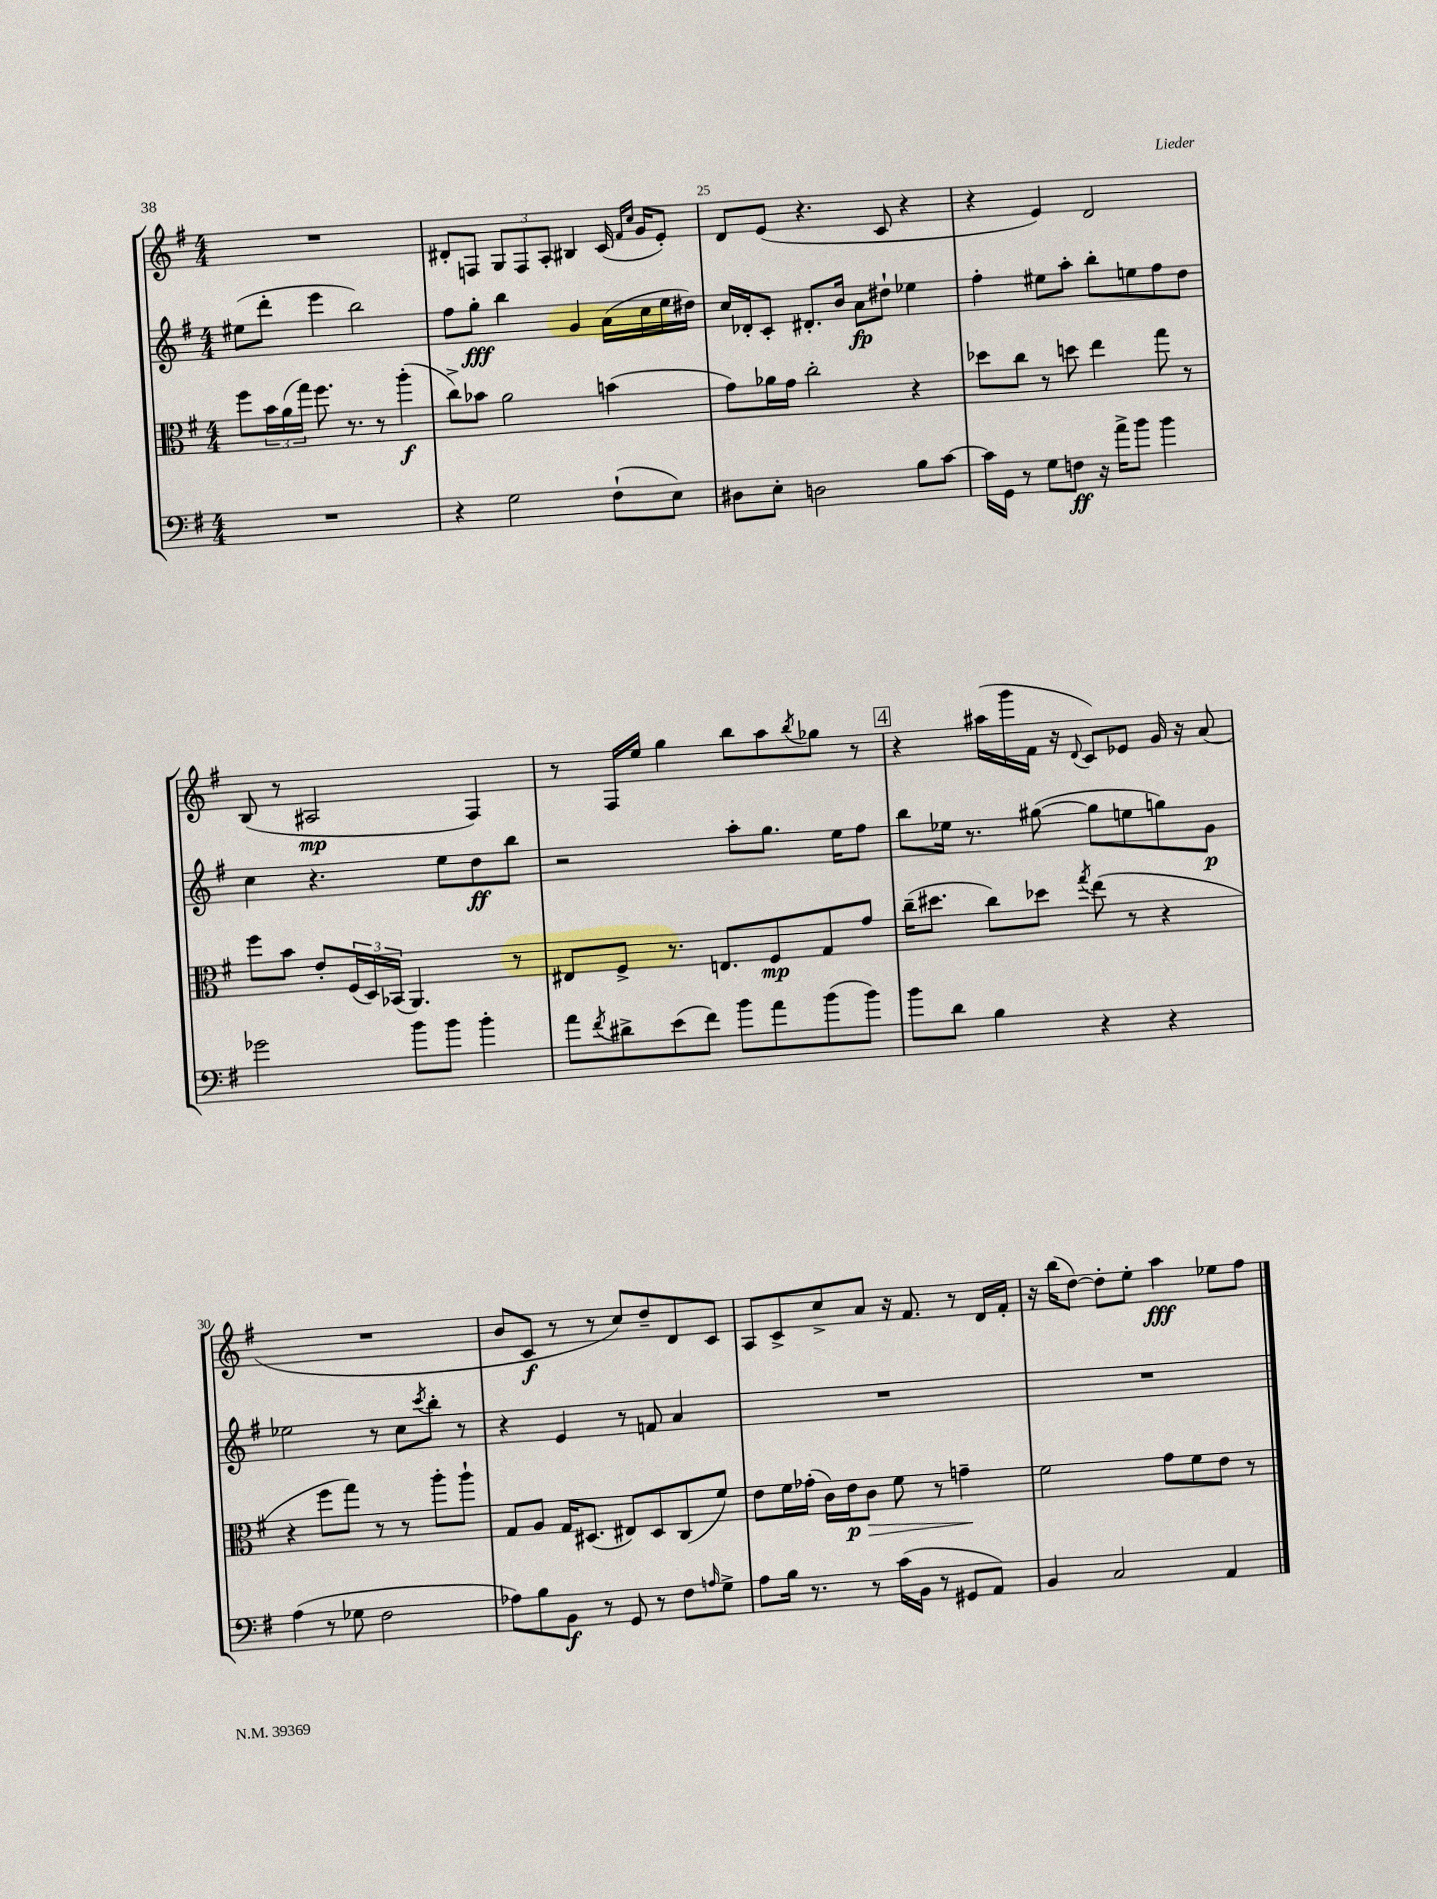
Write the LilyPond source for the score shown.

<<
\new StaffGroup <<
\new Staff = "s0" {
    \clef treble \key g \major \numericTimeSignature \time 4/4
    R1 |
    dis'8-. f8 \tuplet 3/2 { g8 f8 a8-. } bis4 c'16( \grace { fis'16 c''16 } g'16 e'8-.) |
    d'8 e'8( r4. c'8 r4 |
    r4 e'4) d'2 |
    b8( r8 ais2\mp fis4) |
    r8 fis16 e''16 g''4 b''8 a''8 \acciaccatura { b''8 } ges''8 r8 |
    \mark \markup { \box "4" } r4 ais''16( g'''16 fis'16 r16 \appoggiatura { d'8 } c'8) ees'8 g'16 r16 a'8( |
    R1 |
    b'8 c'8\f r8 r8 c''8) d''8-- d'8 c'8 |
    a8 c'8-> c''8-> a'8 r16 fis'8. r8 d'16 fis'16-. |
    r16 b''16( d''8~) d''8-. e''8-. a''4\fff ees''8 fis''8 \bar "|." |
}
\new Staff = "s1" {
    \clef treble \key g \major \numericTimeSignature \time 4/4
    eis''8( d'''8-. e'''4 b''2) |
    fis''8 g''8-.\fff b''4 g'4 a'16( c''16 e''16 dis''16) |
    c''16 des'16-. c'8-. dis'8.-. b'16 a'8\fp dis''8-! ees''4 |
    fis''4-. eis''8 a''8-. b''8-. e''8 fis''8 d''8 |
    c''4 r4. e''8 d''8\ff b''8 |
    r2 a''8-. g''8. e''16 fis''8 |
    \mark \markup { \box "4" } b''8 ees''16 r8. gis''8~( gis''8 e''8 g''8) g'8\p |
    ees''2 r8 c''8 \acciaccatura { c'''8 } b''8-. r8 |
    r4 e'4 r8 f'8 a'4 |
    R1 |
    R1 \bar "|." |
}
\new Staff = "s2" {
    \clef alto \key g \major \numericTimeSignature \time 4/4
    fis''8 \tuplet 3/2 { b'16 a'16( g''16) } fis''8. r8. r8 a''4-.\f( |
    c''8->) bes'8 a'2 b'4( |
    g'8) aes'16 g'16 c''2-. r4 |
    des''8 c''8 r8 d''8 e''4 g''8 r8 |
    fis''8 b'8 e'8-. \tuplet 3/2 { fis16( d16) bes,16( } a,4.) r8 |
    eis8 fis8-> r8. e8. fis8\mp g8 g'8 |
    \mark \markup { \box "4" } c''16--( dis''8. c''8) des''8 \acciaccatura { g''8 } e''8( r8 r4 |
    r4 fis''8 g''8) r8 r8 a''8-. a''8-! |
    g8 a8 g16 dis8.( eis8) dis8 c8( fis'8) |
    e'8 fis'16 ges'16-.( c'16) e'16\p\> c'8 fis'8 r8 g'4--\! |
    fis'2 g'8 fis'8 e'8 r8 \bar "|." |
}
\new Staff = "s3" {
    \clef bass \key g \major \numericTimeSignature \time 4/4
    R1 |
    r4 g2 fis8-!( e8) |
    dis8 e8-. d2 b8 c'8~ |
    c'16 g,16 r8 g8 f8\ff r16 a'16-> b'8 b'4 |
    ges'2 b'8 b'8 b'4-. |
    a'8 \acciaccatura { fis'8 } dis'8-> e'8( fis'8) b'8 a'8 b'8( b'8) |
    \mark \markup { \box "4" } b'8 d'8 b4 r4 r4 |
    a4( r8 ges8 fis2 |
    aes8) b8 b,8\f r8 g,8 r8 fis8 \grace { a16 } g8-> |
    a8 b16 r8. r8 c'16( b,16 r8 gis,8 a,8) |
    b,4 c2 a,4 \bar "|." |
}
>>
>>
\layout { \context { \Score currentBarNumber = #23 \override BarNumber.break-visibility = ##(#f #t #t) barNumberVisibility = #(every-nth-bar-number-visible 5) } }
